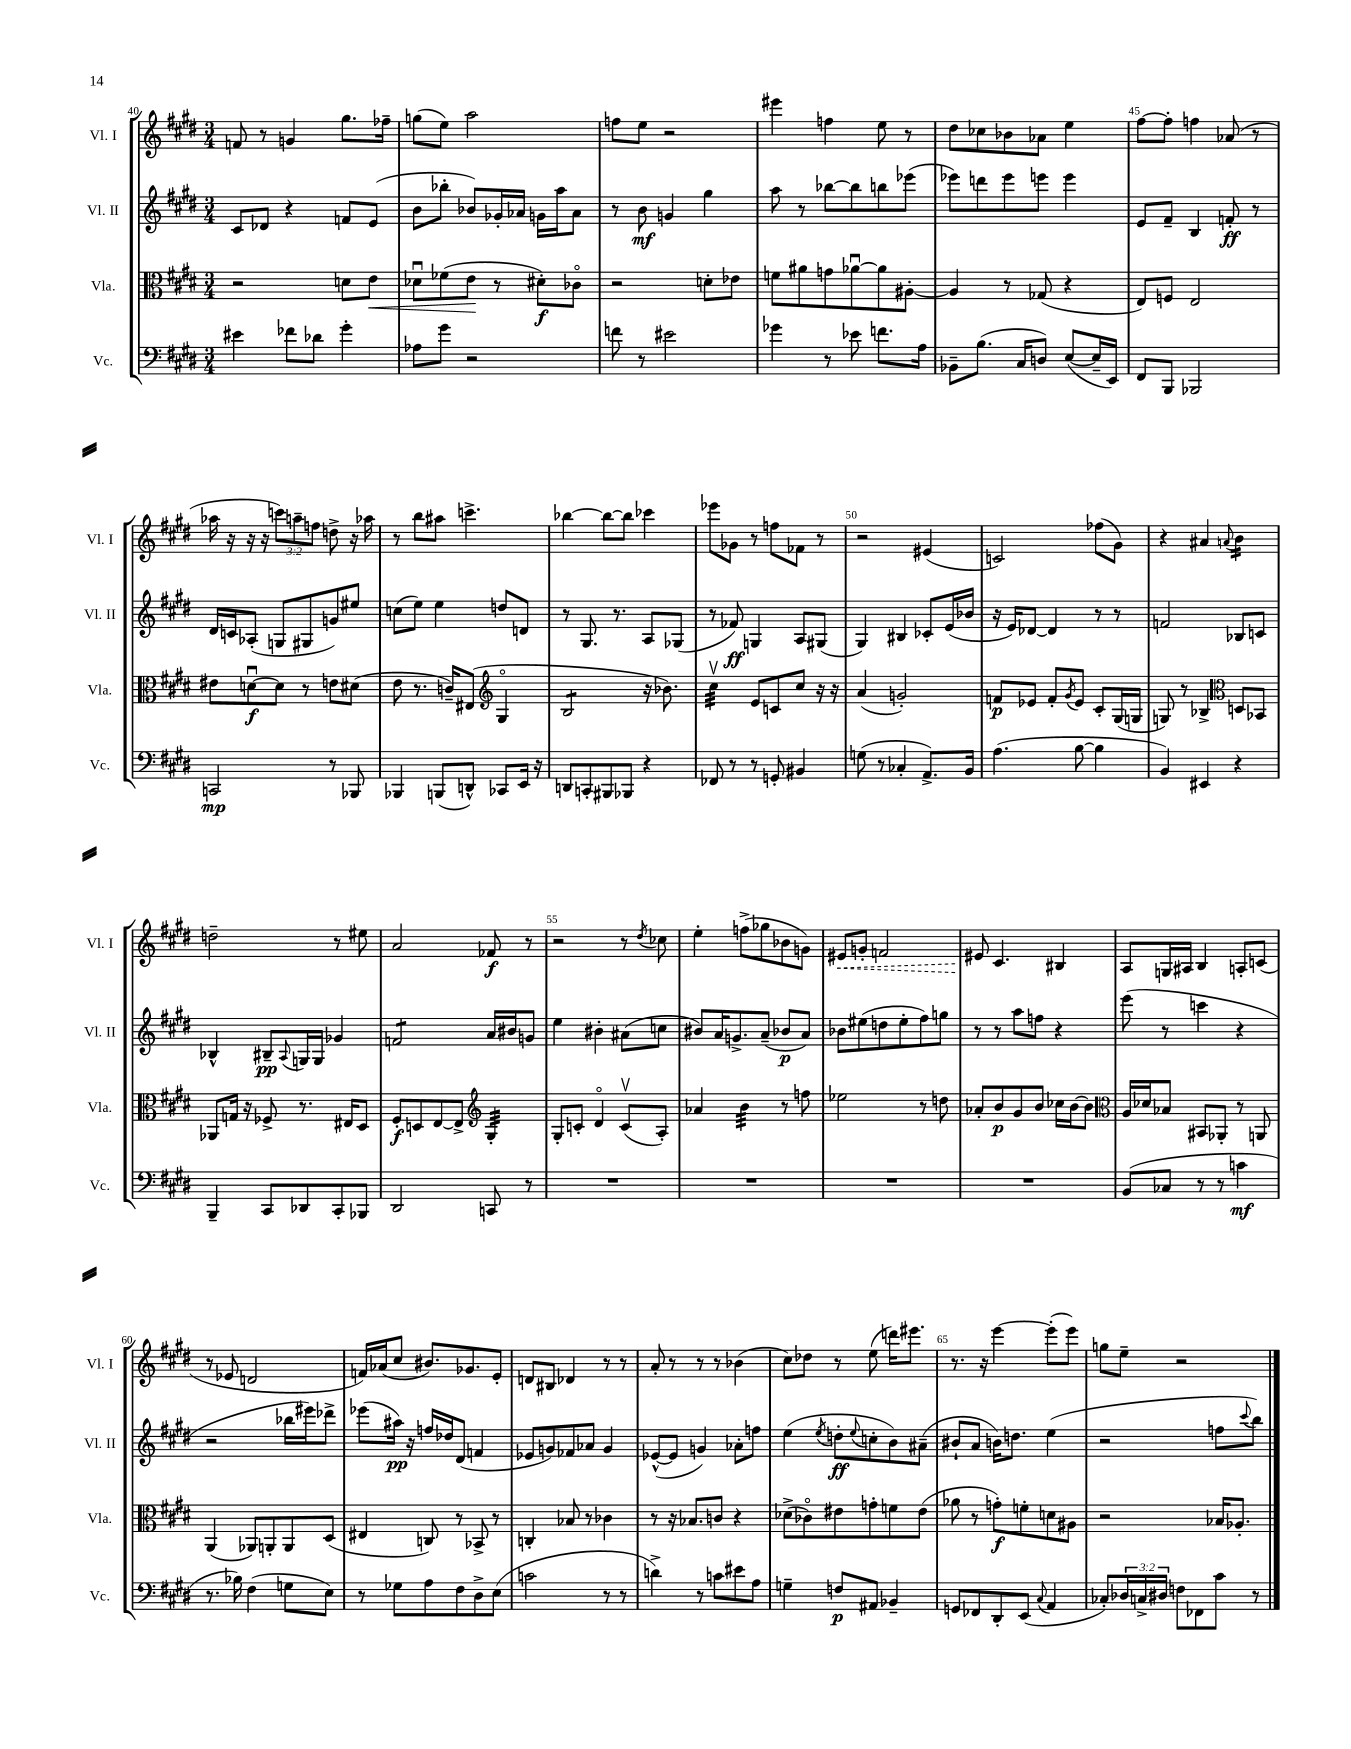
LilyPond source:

<<
\new StaffGroup <<
\new Staff = "s0" \with { instrumentName = "Vl. I" shortInstrumentName = "Vl. I" } {
    \clef treble \key e \major \numericTimeSignature \time 3/4 \override Staff.TupletNumber.text = #tuplet-number::calc-fraction-text
    f'8 r8 g'4 gis''8. fes''16-- |
    g''8( e''8) a''2 |
    f''8 e''8 r2 |
    eis'''4 f''4 e''8 r8 |
    dis''8 ces''8 bes'8 aes'8 e''4 |
    fis''8~ fis''8-. f''4 aes'8( r8 |
    aes''16 r16 r16 r16 \tuplet 3/2 { c'''8) a''8-- f''8 } d''8-> r16 aes''16 |
    r8 b''8 ais''8 c'''4.-> |
    bes''4~ bes''8~ bes''8 ces'''4 |
    ees'''8 ges'8 r8 f''8 fes'8 r8 |
    r2 eis'4( |
    c'2) fes''8( gis'8) |
    r4 ais'4 \appoggiatura { a'8 } b'4:16 |
    d''2-- r8 eis''8 |
    a'2 fes'8\f r8 |
    r2 r8 \acciaccatura { dis''8 } ces''8 |
    e''4-. f''8->( ges''8 bes'8 g'8) |
    \once \override Hairpin.style = #'dashed-line eis'8\< g'8-. f'2 |
    eis'8\! cis'4. bis4 |
    a8 g16 ais16 b4 a8-. c'8( |
    r8 ees'8 d'2 |
    f'16) aes'16( cis''8 bis'8.) ges'8. e'8-. |
    d'8 bis8 des'4 r8 r8 |
    a'8-. r8 r8 r8 bes'4( |
    cis''8) des''8 r8 e''8( d'''16) eis'''8. |
    r8. r16 e'''4~ e'''8-.( e'''8) |
    g''8 e''8-- r2 \bar "|." |
}
\new Staff = "s1" \with { instrumentName = "Vl. II" shortInstrumentName = "Vl. II" } {
    \clef treble \key e \major \numericTimeSignature \time 3/4
    cis'8 des'8 r4 f'8 e'8( |
    b'8 bes''8-. bes'8) ges'16-. aes'16 g'16 a''16 aes'8 |
    r8 b'8\mf g'4 gis''4 |
    a''8 r8 bes''8~ bes''8 b''8 ees'''8( |
    ees'''8) d'''8 ees'''8 e'''8 e'''4 |
    e'8 fis'8-- b4 f'8-.\ff r8 |
    dis'16 c'16 aes8-.( g8 gis8 g'8) eis''8 |
    c''8( e''8) e''4 d''8 d'8 |
    r8 gis8. r8. a8 ges8( |
    r8 fes'8\ff) g4 a8 gis8( |
    gis4) bis4 ces'8-. e'16( bes'16 |
    r16 e'16) des'8~ des'4 r8 r8 |
    f'2 bes8 c'8 |
    bes4-^ bis8--\pp \appoggiatura { a8 } g16 g16 ges'4 |
    f'2:8 a'16 bis'16 g'8 |
    e''4 bis'4-. ais'8( c''8 |
    bis'8) a'16 g'8.-> a'8--( bes'8\p a'8) |
    bes'8 eis''8( d''8 eis''8-. fis''8) g''8 |
    r8 r8 a''8 f''8 r4 |
    e'''8( r8 c'''4 r4 |
    r2 bes''16 eis'''16) des'''8-> |
    ees'''8( ais''16\pp) r16 f''16 des''16 dis'8( f'4 |
    ees'8 g'8) fes'8 aes'8 g'4 |
    ees'8~-^( ees'8 g'4) aes'8-. f''8 |
    e''4( \acciaccatura { e''8 } d''8-.\ff \appoggiatura { e''8 } c''8-. b'8) ais'8--( |
    bis'8-! a'8 b'16) d''8. e''4( |
    r2 f''8 \appoggiatura { cis'''8 } b''8) \bar "|." |
}
\new Staff = "s2" \with { instrumentName = "Vla." shortInstrumentName = "Vla." } {
    \clef alto \key e \major \numericTimeSignature \time 3/4
    r2 d'8 e'8\< |
    des'8\downbow fes'8( e'8\! r8 dis'8-.\f) ces'8\flageolet |
    r2 d'8-. ees'8 |
    f'8 ais'8 g'8 aes'8~\downbow aes'8 ais8~-. |
    ais4 r8 ges8( r4 |
    e8) f8 e2 |
    eis'8 d'8~\downbow\f d'8 r8 e'8 dis'8( |
    e'8 r8. c'16--) eis8( \clef treble gis4\flageolet |
    b2:8 r16 bes'8.) |
    cis''4:32\upbow e'8 c'8 cis''8 r16 r16 |
    a'4( g'2-.) |
    f'8\p ees'8 f'8-. \acciaccatura { gis'8 } ees'8 cis'8-. gis16( g16 |
    g8) r8 bes4-> \clef alto d8 bes,8 |
    aes,8 g16 r16 fes8-> r8. eis16 dis8 |
    fis8-.\f d8 e8~ e8-> \clef treble gis4:32-. |
    gis8-. c'8-. dis'4\flageolet c'8\upbow( a8-.) |
    aes'4 b'4:32 r8 f''8 |
    ees''2 r8 d''8 |
    aes'8-. b'8\p gis'8 b'8 ces''16 b'16~ b'8 |
    \clef alto a16 des'16 bes8 bis,8 aes,8-. r8 a,8 |
    a,4( aes,8) a,8-. a,8 dis8( |
    eis4 c8) r8 bes,8-> r8 |
    c4-. bes8 r8 ces'4 |
    r8 r16 bes8. c'8 r4 |
    des'8->( ces'8\flageolet) eis'8 g'8-. f'8 eis'8( |
    aes'8 r8 g'8-.\f) f'8-. d'8 ais8 |
    r2 bes16 aes8.-. \bar "|." |
}
\new Staff = "s3" \with { instrumentName = "Vc." shortInstrumentName = "Vc." } {
    \clef bass \key e \major \numericTimeSignature \time 3/4 \override Staff.TupletNumber.text = #tuplet-number::calc-fraction-text
    eis'4 fes'8 des'8 gis'4-. |
    aes8 gis'8 r2 |
    f'8 r8 eis'2 |
    ges'4 r8 ees'8 f'8. a16 |
    bes,8-- b8.( cis16 d8) e8~( e16-- e,16) |
    fis,8 b,,8 bes,,2 |
    c,2\mp r8 bes,,8 |
    bes,,4 b,,8( d,8-^) ces,8 e,16 r16 |
    d,8 c,8-. bis,,8 bes,,8 r4 |
    fes,8 r8 r8 g,8-. bis,4 |
    g8( r8 ces4-. a,8.->) b,16 |
    a4.( b8~ b4 |
    b,4) eis,4 r4 |
    b,,4-- cis,8 des,8 cis,8-. bes,,8 |
    dis,2 c,8 r8 |
    R2. |
    R2. |
    R2. |
    R2. |
    b,8( ces8 r8 r8 c'4\mf |
    r8. bes16) fis4( g8 e8) |
    r8 ges8 a8 fis8 dis8-> e8( |
    c'2 r8 r8 |
    d'4->) r8 c'8 eis'8 a8 |
    g4-- f8\p ais,8 bes,4-- |
    g,8 fes,8 dis,8-. e,8( \appoggiatura { cis8 } a,4 |
    ces8-.) \tuplet 3/2 { des16 c16-> dis16 } f8 fes,8 cis'8 r8 \bar "|." |
}
>>
>>
\layout { \context { \Score currentBarNumber = #40 \override BarNumber.break-visibility = ##(#f #t #t) barNumberVisibility = #(every-nth-bar-number-visible 5) } }
